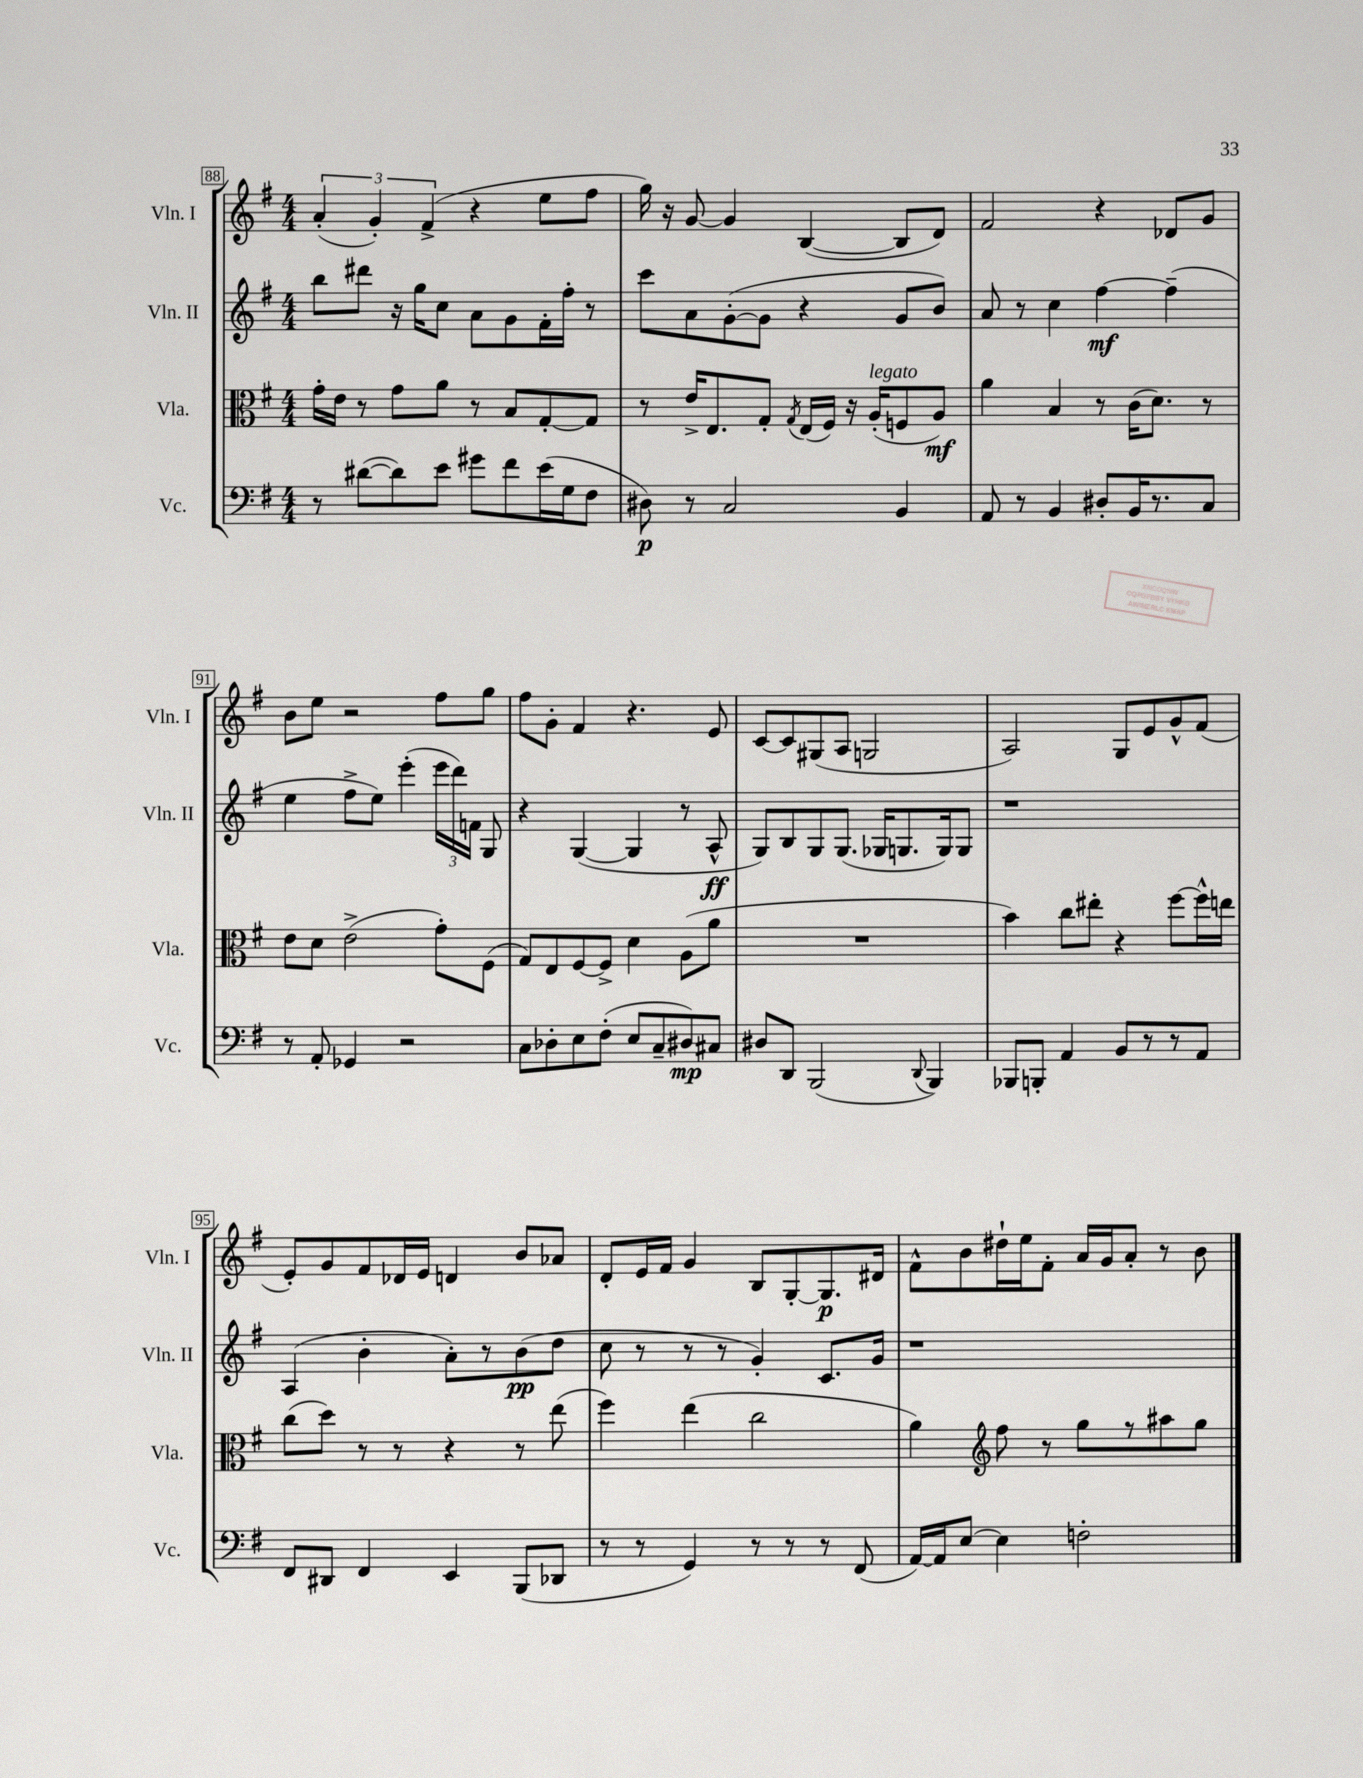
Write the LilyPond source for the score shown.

<<
\new StaffGroup <<
\new Staff = "s0" \with { instrumentName = "Vln. I" shortInstrumentName = "Vln. I" } {
    \clef treble \key g \major \numericTimeSignature \time 4/4
    \autoBeamOff \tuplet 3/2 { a'4-.( g'4-.) fis'4->( } r4 e''8[ fis''8] |
    g''16) r16 g'8~ g'4 b4~( b8[ d'8]) |
    fis'2 r4 des'8[ g'8] |
    b'8[ e''8] r2 fis''8[ g''8] |
    fis''8[ g'8]-. fis'4 r4. e'8 |
    c'8[~ c'8 gis8( a8] g2 |
    a2) g8[ e'8 g'8-^ fis'8]( |
    e'8[-.) g'8 fis'8 des'16 e'16] d'4 b'8[ aes'8] |
    d'8[-. e'16 fis'16] g'4 b8[ g8~-. g8.\p dis'16] |
    fis'8[-^ b'8 dis''16-! e''16 fis'8]-. a'16[ g'16 a'8]-. r8 b'8 \bar "|." |
}
\new Staff = "s1" \with { instrumentName = "Vln. II" shortInstrumentName = "Vln. II" } {
    \clef treble \key g \major \numericTimeSignature \time 4/4
    \autoBeamOff b''8[ dis'''8] r16 g''16[ c''8] a'8[ g'8 fis'16-. fis''16]-. r8 |
    c'''8[ a'8 g'8~-.( g'8] r4 g'8[ b'8]) |
    a'8 r8 c''4 fis''4~\mf fis''4--( |
    e''4 fis''8[-> e''8]) e'''4-.( \tuplet 3/2 { e'''16[ d'''16) f'16] } g8 |
    r4 g4~( g4 r8 a8-^\ff |
    g8[) b8 g8 g8.]( ges16[ g8. g16) g8] |
    r1 |
    a4( b'4-. a'8[-.) r8 b'8\pp( d''8] |
    c''8 r8 r8 r8 g'4-.) c'8.[ g'16] |
    r1 \bar "|." |
}
\new Staff = "s2" \with { instrumentName = "Vla." shortInstrumentName = "Vla." } {
    \clef alto \key g \major \numericTimeSignature \time 4/4
    \autoBeamOff g'16[-. e'16] r8 g'8[ a'8] r8 b8[ g8~-. g8] |
    r8 e'16[-> e8. g8]-. \acciaccatura { g8 } e16[( fis16]) r16 a16[-.^\markup { \italic "legato" }( f8 a8]\mf) |
    a'4 b4 r8 c'16[( d'8.]) r8 |
    e'8[ d'8] e'2->( g'8[-.) fis8]( |
    g8[) e8 fis8~ fis8]-> d'4 a8[( a'8] |
    R1 |
    b'4) c''8[ eis''8]-. r4 fis''8[~ fis''16-^ e''16] |
    c''8[( d''8]) r8 r8 r4 r8 e''8( |
    fis''4) e''4( c''2 |
    a'4) \clef treble fis''8 r8 g''8[ r8 ais''8 g''8] \bar "|." |
}
\new Staff = "s3" \with { instrumentName = "Vc." shortInstrumentName = "Vc." } {
    \clef bass \key g \major \numericTimeSignature \time 4/4
    \autoBeamOff r8 dis'8[~( dis'8) e'8] gis'8[ fis'8 e'16( g16 fis8] |
    dis8\p) r8 c2 b,4 |
    a,8 r8 b,4 dis8[-. b,16 r8. c8] |
    r8 a,8-. ges,4 r2 |
    c8[ des8-. e8 fis8]-.( e8[ c8-- dis8\mp) cis8] |
    dis8[ d,8] b,,2( \appoggiatura { d,8 } b,,4) |
    bes,,8[ b,,8]-. a,4 b,8[ r8 r8 a,8] |
    fis,8[ dis,8] fis,4 e,4 b,,8[( des,8] |
    r8 r8 g,4) r8 r8 r8 fis,8( |
    a,16[~) a,16 e8]~ e4 f2-. \bar "|." |
}
>>
>>
\layout { \context { \Score currentBarNumber = #88 \override BarNumber.stencil = #(make-stencil-boxer 0.1 0.3 ly:text-interface::print) } }
